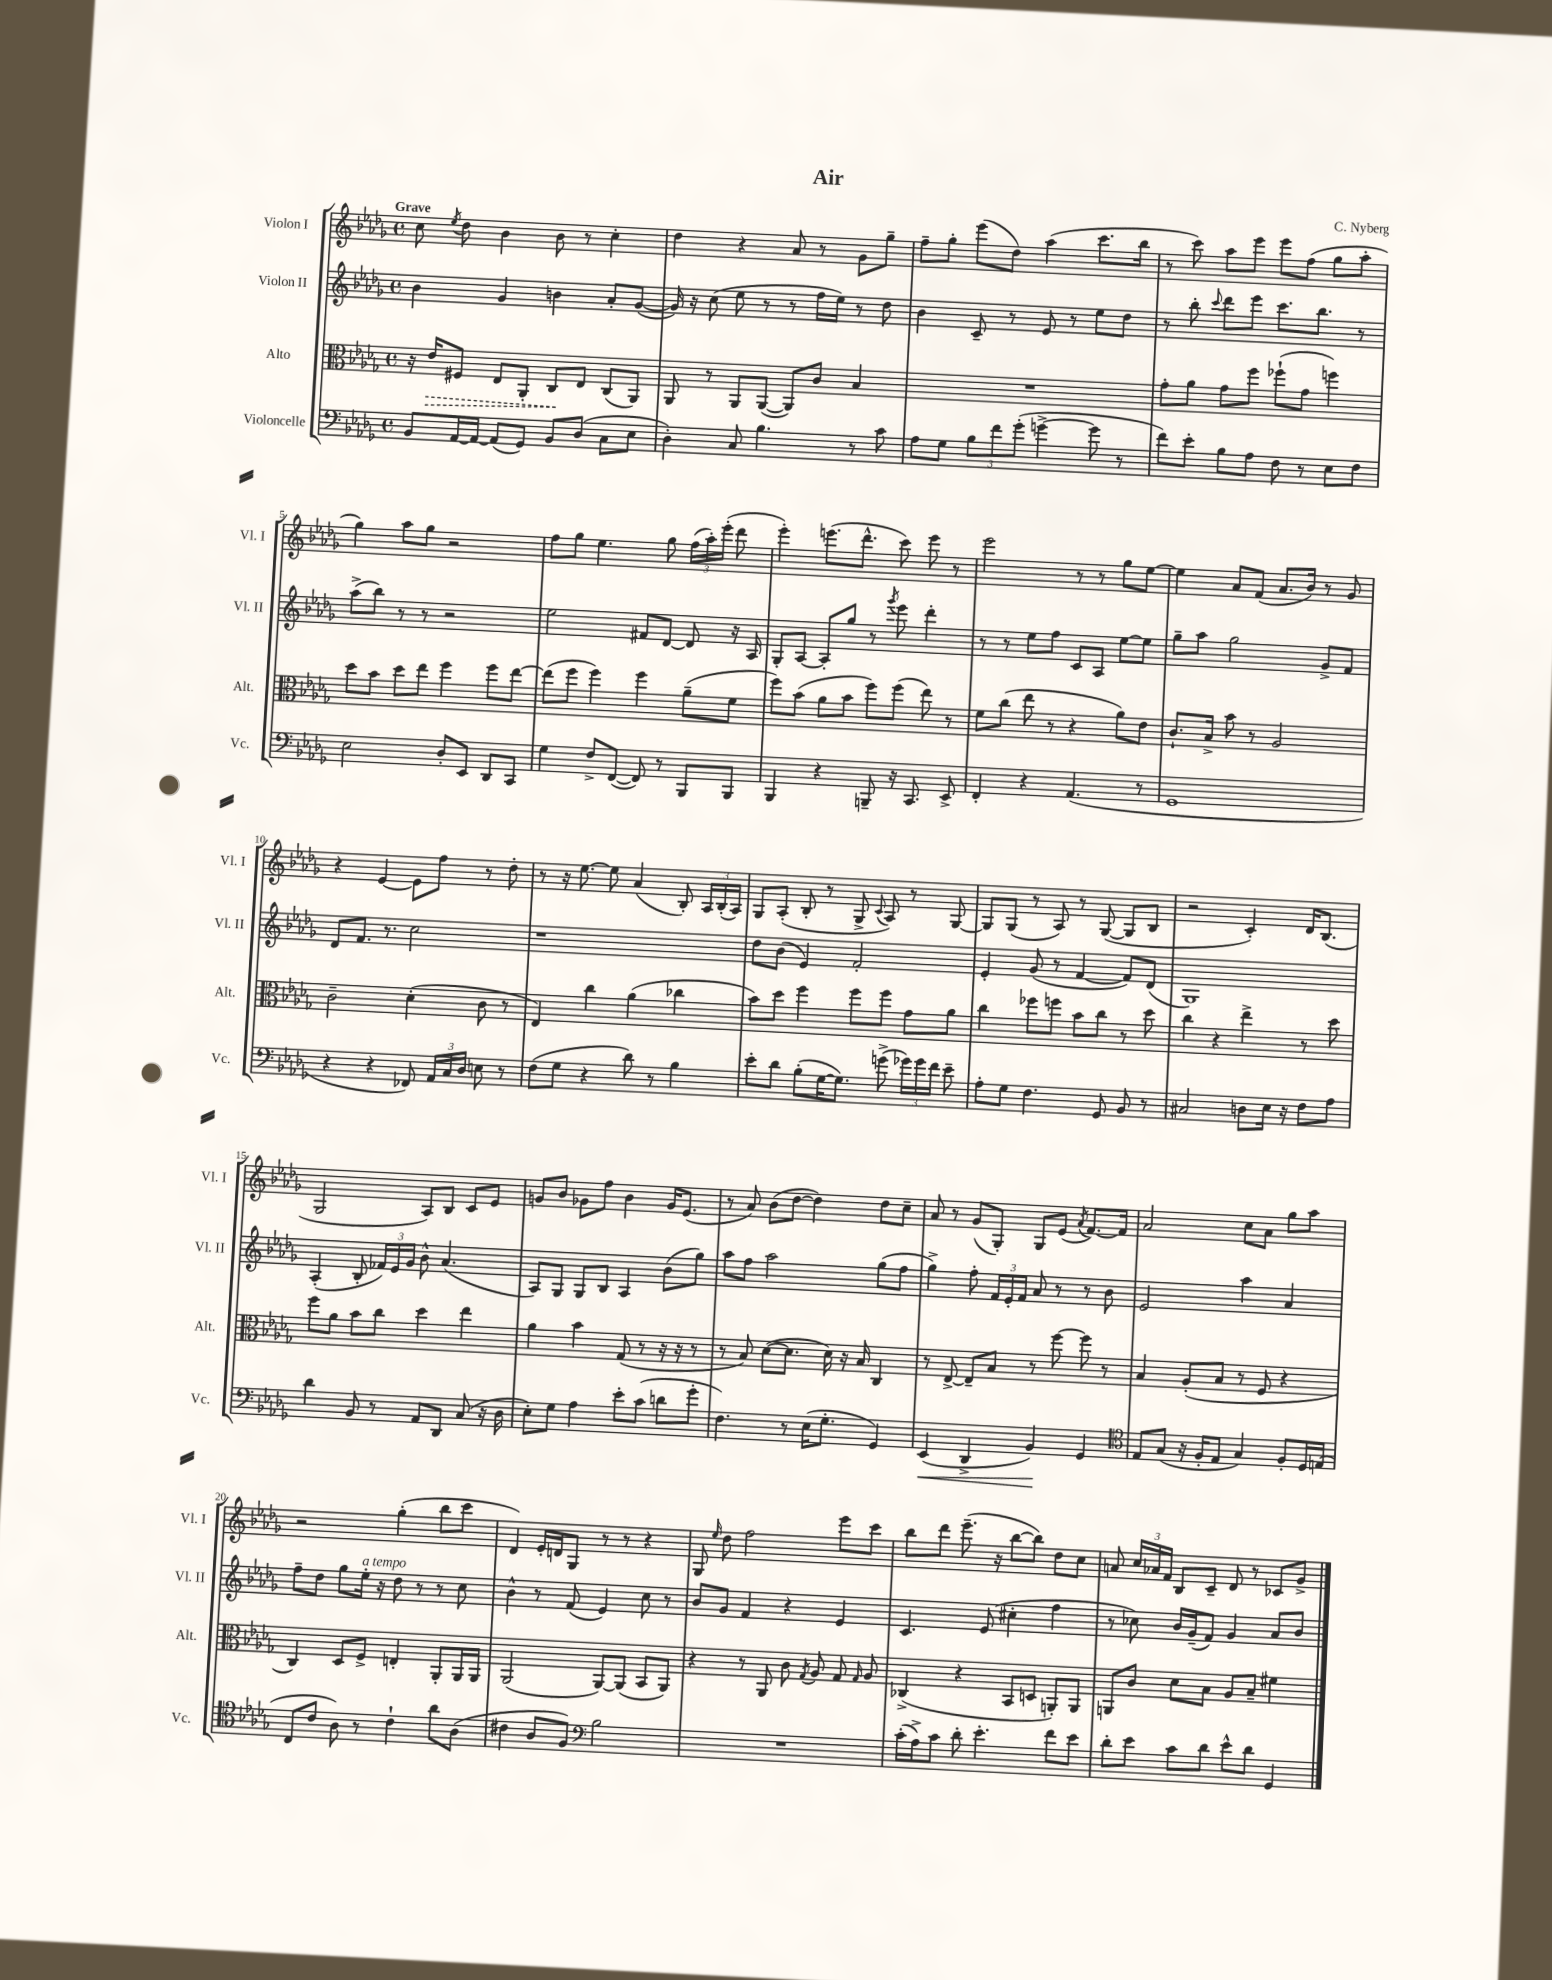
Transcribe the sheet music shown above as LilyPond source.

\header { title = "Air" composer = "C. Nyberg" }
<<
\new StaffGroup <<
\new Staff = "s0" \with { instrumentName = "Violon I" shortInstrumentName = "Vl. I" } {
    \clef treble \key des \major \defaultTimeSignature \time 4/4 \tempo "Grave"
    \autoBeamOff c''8 \acciaccatura { ees''8 } des''8 bes'4 bes'8 r8 c''4-. |
    des''4 r4 aes'8 r8 ges'8[ ges''8]-- |
    f''8[-- ges''8]-. ees'''8[( des''8]) aes''4( c'''8.[ bes''16] |
    r8 c'''8) aes''8[ ees'''8] ees'''8[ f''8]( ges''8[ aes''8]-. |
    ges''4) aes''8[ ges''8] r2 |
    f''8[ ges''8] ees''4. ges''8 \tuplet 3/2 { f''16[( aes''16-.) ees'''16]-.( } des'''8 |
    ees'''4-.) e'''8.[( des'''8.]-^ c'''8) e'''8 r8 |
    ees'''2 r8 r8 ges''8[ ees''8]~ |
    ees''4 aes'8[ f'8]( aes'8.[ bes'16]) r8 ges'8 |
    r4 ees'4~ ees'8[ f''8] r8 des''8-. |
    r8 r16 ees''8.~ ees''8 aes'4( bes8-.) \tuplet 3/2 { aes16[ bes16-.( aes16]) } |
    ges8[ aes8]-.( bes8-. r8 ges8-> \appoggiatura { c'8 } aes8) r8 ges8~ |
    ges8[ ges8]( r8 aes8) r8 ges8~( ges8[ bes8] |
    r2 c'4-.) des'16[ bes8.]( |
    ges2 aes8[) bes8] c'8[ ees'8] |
    g'8[ bes'8] ges'8[ f''8] bes'4 ges'16[ ees'8.]( |
    r8 aes'8) bes'8[( des''8]~ des''4) des''8[ c''8]-- |
    aes'8 r8 ges'8[( ges8]-.) ges8[ ees'8]( \acciaccatura { aes'8 } f'8.[~) f'16] |
    aes'2 c''8[ aes'8] ges''8[ aes''8] |
    r2 ges''4-.( bes''8[ c'''8] |
    des'4) ees'16[-. d'16 ges8] r8 r8 r4 |
    ges8 \grace { ees''16 } des''8 f''2 ees'''8[ c'''8] |
    bes''8[ des'''8] ees'''8.--( r16 bes''8[~ bes''8]) des''8[ c''8] |
    a'8 \tuplet 3/2 { c''16[ aes'16 f'16] } bes8[ c'8]-- des'8 r8 ces'8[ ges'8]-> \bar "|." |
}
\new Staff = "s1" \with { instrumentName = "Violon II" shortInstrumentName = "Vl. II" } {
    \clef treble \key des \major \defaultTimeSignature \time 4/4
    \autoBeamOff bes'4 ges'4 b'4 aes'8[-. ges'8]~( |
    ges'16) r16 c''8( ees''8 r8 r8 f''16[ ees''16]) r8 des''8 |
    bes'4 c'8-- r8 ees'8 r8 ees''8[ des''8] |
    r8 bes''8-. \appoggiatura { c'''8 } des'''8[ ees'''8] c'''8.[ bes''8.] r8 |
    aes''8[->( bes''8]) r8 r8 r2 |
    ees''2 fis'8[ des'8]~ des'8 r16 aes16 |
    ges8[-. aes8]~ aes8[-. ges''8] r8 \acciaccatura { ges'''8 } ees'''8 des'''4-. |
    r8 r8 ees''8[ f''8] c'8[ aes8] ees''8[~ ees''8] |
    ges''8[-- aes''8] ges''2 ges'8[-> f'8] |
    des'8[ f'8.] r8. c''2 |
    r1 |
    des''8[ bes'8]( ees'4) f'2-. |
    ees'4-. ges'8( r8 f'4~ f'8[) des'8]( |
    ges1) |
    aes4-.( bes8-. \tuplet 3/2 { fes'16[) ees'16 ges'16] } bes'8-^ aes'4.( |
    aes8[) ges8] ges8[ bes8] aes4 bes'8[( ges''8]) |
    aes''8[ f''8] aes''2 ges''8[( f''8] |
    ges''4->) f''8-. \tuplet 3/2 { f'16[ ees'16-. f'16] } aes'8 r8 r8 bes'8 |
    ees'2 aes''4 aes'4 |
    f''8[-- des''8] ges''8[ ees''16]-.^\markup { \italic "a tempo" } r16 des''8 r8 r8 c''8 |
    bes'4-^ r8 f'8( ees'4) c''8 r8 |
    bes'8[ ges'8] f'4 r4 ees'4 |
    c'4. ees'8( cis''4-. f''4 |
    r8 ces''8) bes'16[ ges'16--( f'8]) ges'4 aes'8[ bes'8] \bar "|." |
}
\new Staff = "s2" \with { instrumentName = "Alto" shortInstrumentName = "Alt." } {
    \clef alto \key des \major \defaultTimeSignature \time 4/4
    \autoBeamOff r16 \once \override Hairpin.style = #'dashed-line ees'16[\> fis8] ees8[ aes,8]-. c8[\! ees8] c8[( aes,8]) |
    aes,8 r8 aes,8[ aes,8]~( aes,8[) c'8] bes4 |
    R1 |
    ges'8[-. aes'8] ges'8[ f''8] fes''8[-!( ges'8] f''4) |
    des''8[ bes'8] des''8[ ees''8] f''4 f''8[ ees''8]~ |
    ees''8[( f''8] f''4) f''4 aes'8[--( f'8] |
    f''8[) bes'8]( aes'8[ bes'8] f''8[) f''8]( ees''8) r8 |
    f'8[ c''8]( ees''8 r8 r4 aes'8[) ees'8] |
    c'8.[-! bes16]-> bes'8 r8 aes2 |
    c'2-- des'4-.( c'8 r8 |
    ees4) c''4 aes'4( ces''4 |
    bes'8[) des''8] f''4 f''8[ f''8] ges'8[ aes'8] |
    c''4 fes''8[ f''8] bes'8[ c''8] r8 des''8 |
    c''4 r4 ees''4-> r8 des''8 |
    f''8[ aes'8] bes'8[ c''8] des''4 ees''4 |
    aes'4 bes'4 ges8( r8 r16 r16 r8 |
    r8 bes8) des'8[~( des'8.] des'16) r16 bes16 c4 |
    r8 ees8~-> ees8[-- bes8] r8 f''8~ f''8 r8 |
    bes4 aes8[-.( bes8] r8 f8 r4 |
    c4) des8[ f8]-> e4-. aes,8[-. aes,16 aes,16] |
    aes,2( aes,8[~) aes,8]( bes,8[ aes,8]) |
    r4 r8 aes,8 c'8 \acciaccatura { ges8 } aes8 ges8 \grace { ges16 } aes8 |
    ces4->( r4 bes,8[ d8] a,8[-.) a,8] |
    a,8[ c'8] des'8[ bes8] aes8[ bes8]-- fis'4 \bar "|." |
}
\new Staff = "s3" \with { instrumentName = "Violoncelle" shortInstrumentName = "Vc." } {
    \clef bass \key des \major \defaultTimeSignature \time 4/4
    \autoBeamOff bes,8[ aes,16~ aes,16]~ aes,8[( ges,8]) bes,8[ des8]( c8[ ees8] |
    des4-.) c8 bes4. r8 c'8 |
    aes8[ ges8] \tuplet 3/2 { bes8[ f'8 ges'8]-.( } g'4~-> g'8 r8 |
    f'8[) ees'8]-. bes8[ aes8] f8 r8 ees8[ f8] |
    ees2 des8[-. ees,8] des,8[ c,8] |
    ges4 f8[-> f,8]~( f,8) r8 bes,,8[ bes,,8] |
    bes,,4 r4 b,,8-- r16 c,8. ees,8-> |
    f,4-. r4 aes,4.( r8 |
    ges,1 |
    r4 r4 fes,8) \tuplet 3/2 { aes,16[ c16 des16] } e8 r8 |
    f8[( ges8] r4 des'8) r8 bes4 |
    ees'8[-. des'8] bes8[-.( ges16~ ges8.]) g'8->( \tuplet 3/2 { ges'16[) ges'16 f'16] } ees'8-- |
    aes8[-. ges8] f4. ges,8 bes,8 r8 |
    cis2 d8[ ees16] r16 f8[ aes8] |
    des'4 bes,8 r8 aes,8[ des,8] c8( r16 des16 |
    ees8[-.) ges8] aes4 ees'8[-. c'8]( d'8[ ges'8]-. |
    f4.) r8 ees16[( ges8.]-. ges,4) |
    ees,4\<( des,4-> bes,4\!) ges,4 |
    \clef tenor ees8[ ges8]( r16 f16[-. ees8] ges4) f8[-. des16 e16]( |
    c8[ c'8] aes8) r8 c'4-! aes'8[ aes8]( |
    cis'4 aes8[ f8]) \clef bass bes2 |
    R1 |
    c'16[-.( aes16->) c'8] des'8-. ees'4.-. f'8[ ees'8] |
    des'8[-. ees'8] c'8[ des'8] ees'8[-^ des'8] ges,4 \bar "|." |
}
>>
>>
